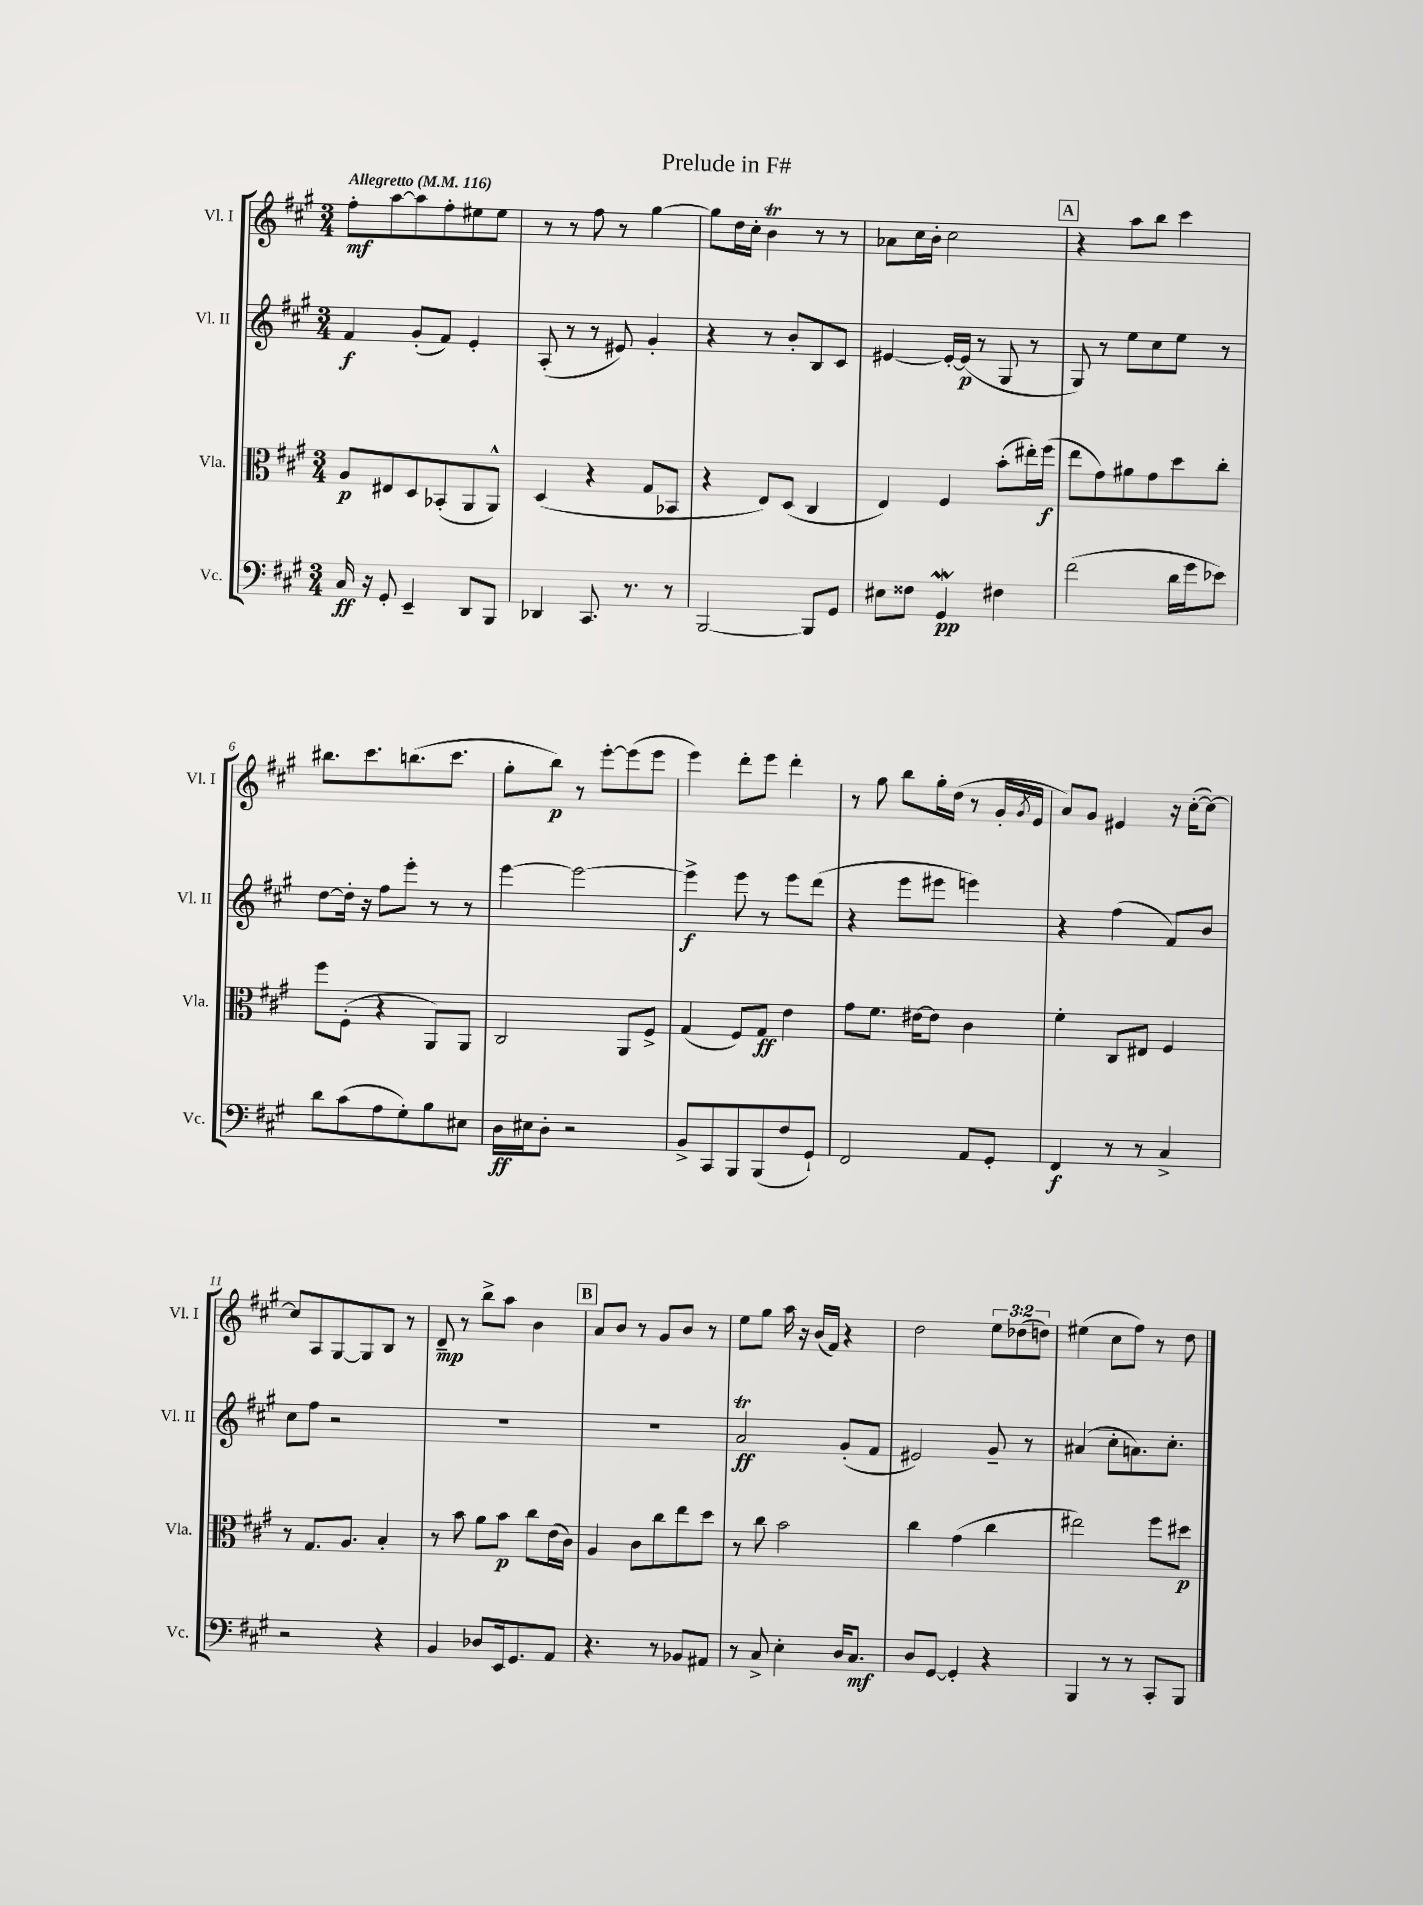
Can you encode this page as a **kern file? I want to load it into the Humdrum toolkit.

**kern	**dynam	**kern	**dynam	**kern	**dynam	**kern	**dynam
*part4	*part4	*part3	*part3	*part2	*part2	*part1	*part1
*staff4	*staff4	*staff3	*staff3	*staff2	*staff2	*staff1	*staff1
*I"Vc.	*	*I"Vla.	*	*I"Vl. II	*	*I"Vl. I	*
*I'Vc.	*	*I'Vla.	*	*I'Vl. II	*	*I'Vl. I	*
*clefF4	*	*clefC3	*	*clefG2	*	*clefG2	*
*k[f#c#g#]	*	*k[f#c#g#]	*	*k[f#c#g#]	*	*k[f#c#g#]	*
*M3/4	*	*M3/4	*	*M3/4	*	*M3/4	*
*MM116	*	*MM116	*	*MM116	*	*MM116	*
=1	=1	=1	=1	=1	=1	=1	=1
!	!	!	!	!	!	!LO:TX:a:B:t=Allegretto	!
16C#/	ff	8A/L	p	4f#/	f	8ff#'\L	mf
16r	.	.	.	.	.	.	.
8GG#'/	.	8E#X/	.	.	.	[8aa\	.
4EE~/	.	8D/	.	(8g#'/L	.	8aa\]	.
.	.	(8BB-X'/	.	8f#/J)	.	8ff#'\	.
8DD/L	.	8AA/	.	4e'/	.	8ee#X\	.
8BBB/J	.	8AA^^/J)	.	.	.	8ee#\J	.
=2	=2	=2	=2	=2	=2	=2	=2
4DD-X/	.	(4D/	.	(8A'/	.	8r	.
.	.	.	.	8r	.	8r	.
8.CC#/	.	4r	.	8r	.	8ff#\	.
.	.	.	.	8e#X/)	.	8r	.
8.r	.	.	.	.	.	.	.
.	.	8G#/L	.	4g#'/	.	[4gg#\	.
8r	.	8BB-X/J	.	.	.	.	.
=3	=3	=3	=3	=3	=3	=3	=3
[2BBB/	.	4r	.	4r	.	8gg#\L]	.
.	.	.	.	.	.	16dd\L	.
.	.	.	.	.	.	16cc#'\JJ	.
.	.	8E/L)	.	8r	.	4bT\	.
.	.	(8D/J	.	8b'/L	.	.	.
8BBB/L]	.	4C#/	.	8B/	.	8r	.
8GG#/J	.	.	.	8c#/J	.	8r	.
=4	=4	=4	=4	=4	=4	=4	=4
8E#X\L	.	4E/)	.	[4e#X/	.	8a-X\L	.
8F##X\J	.	.	.	.	.	16cc#\L	.
.	.	.	.	.	.	16b'\JJ	.
4GG#W/	pp	4F#/	.	16e#'/LL_	.	2cc#\	.
.	.	.	.	(16e#/JJ]	p	.	.
.	.	.	.	8r	.	.	.
4F#X\	.	(8b'\L	.	8G#/	.	.	.
.	.	16ee#X'\L)	.	8r	.	.	.
.	.	(16ff#\JJ	f	.	.	.	.
!!LO:REH:place=s1:t=A
=5	=5	=5	=5	=5	=5	=5	=5
(2f#\	.	8ee\L	.	8G#/)	.	4r	.
.	.	8g#\)	.	8r	.	.	.
.	.	8a#X\	.	8ee\L	.	8aa\L	.
.	.	8g#\	.	8cc#\	.	8bb\J	.
16d\LL	.	8dd\	.	8ee\J	.	4ccc#\	.
16g#\J	.	.	.	.	.	.	.
8e-X\J)	.	8cc#'\J	.	8r	.	.	.
!!LO:LB:g=z
=6	=6	=6	=6	=6	=6	=6	=6
8d\L	.	8ff#\L	.	[8dd\L	.	8.bb#X\L	.
(8c#\	.	(8F#'\J	.	16dd'\Jk]	.	.	.
.	.	.	.	16r	.	8.ccc#\	.
8A\	.	4r	.	8ff#\L	.	.	.
8G#'\)	.	.	.	8eee'\J	.	(8.bbn\	.
8B\	.	8AA/L)	.	8r	.	.	.
.	.	.	.	.	.	8.ccc#\J	.
8E#X\J	.	8AA/J	.	8r	.	.	.
=7	=7	=7	=7	=7	=7	=7	=7
16D\LL	ff	2C#/	.	[4eee\	.	8gg#'\L	.
16E#X\J	.	.	.	.	.	.	.
8D'\J	.	.	.	.	.	8bb\J)	p
2r	.	.	.	2eee\_	.	8r	.
.	.	.	.	.	.	[8eee'\L	.
.	.	8AA/L	.	.	.	(8eee\]	.
.	.	8F#^/J	.	.	.	8eee\J	.
=8	=8	=8	=8	=8	=8	=8	=8
8BB^/L	.	(4G#/	.	4eee^\]	f	4eee\)	.
8CC#/	.	.	.	.	.	.	.
8BBB/	.	8F#/L)	.	8eee\	.	8ddd'\L	.
(8BBB/	.	8G#/J	ff	8r	.	8eee\J	.
8F#/	.	4e\	.	8eee\L	.	4ddd'\	.
8GG#`/J)	.	.	.	(8ddd\J	.	.	.
=9	=9	=9	=9	=9	=9	=9	=9
2FF#/	.	8g#\L	.	4r	.	8r	.
.	.	8.f#\J	.	.	.	8gg#\	.
.	.	.	.	8eee\L	.	8bb\L	.
.	.	[16e#X\KL	.	.	.	.	.
.	.	8e#\J]	.	8eee#X\J	.	16gg#'\L	.
.	.	.	.	.	.	(16dd\JJ	.
8AA/L	.	4c#\	.	4eeen\)	.	8r	.
8GG#'/J	.	.	.	.	.	16g#'/LL	.
.	.	.	.	.	.	8qg#/	.
.	.	.	.	.	.	16e/JJ	.
=10	=10	=10	=10	=10	=10	=10	=10
4FF#/	f	4f#'\	.	4r	.	8a/L)	.
.	.	.	.	.	.	8g#/J	.
8r	.	8C#/L	.	(4ff#\	.	4e#X/	.
8r	.	8E#X/J	.	.	.	.	.
4C#^/	.	4F#/	.	8f#/L)	.	16r	.
.	.	.	.	.	.	([16cc#'\KL	.
.	.	.	.	8b/J	.	8cc#\J_)	.
!!LO:LB:g=z
=11	=11	=11	=11	=11	=11	=11	=11
2r	.	8r	.	8cc#\L	.	8cc#/L]	.
.	.	8.G#/L	.	8ff#\J	.	8A/	.
.	.	.	.	2r	.	[8G#/	.
.	.	8.A/J	.	.	.	.	.
.	.	.	.	.	.	8G#/]	.
4r	.	4B'/	.	.	.	8B/J	.
.	.	.	.	.	.	8r	.
=12	=12	=12	=12	=12	=12	=12	=12
4BB/	.	8r	.	2.r	.	8d~/	mp
.	.	8b\	.	.	.	8r	.
8D-X/L	.	8a\L	.	.	.	8bb^\L	.
16EE/k	.	8b\J	p	.	.	8aa\J	.
8.GG#/	.	.	.	.	.	.	.
.	.	8cc#\L	.	.	.	4b\	.
8AA/J	.	(16e\L	.	.	.	.	.
.	.	16c#\JJ)	.	.	.	.	.
!!LO:REH:place=s1:t=B
=13	=13	=13	=13	=13	=13	=13	=13
4.r	.	4A/	.	2.r	.	8a/L	.
.	.	.	.	.	.	8b/J	.
.	.	8c#\L	.	.	.	8r	.
8r	.	8cc#\	.	.	.	8g#/L	.
8BB-X/L	.	8ee\	.	.	.	8b/J	.
8AA#X/J	.	8dd\J	.	.	.	8r	.
=14	=14	=14	=14	=14	=14	=14	=14
8r	.	8r	.	2aT/	ff	8ee\L	.
8C#^/	.	8cc#\	.	.	.	8gg#\J	.
4E'\	.	2b\	.	.	.	16aa\	.
.	.	.	.	.	.	16r	.
.	.	.	.	.	.	(16b/LL	.
.	.	.	.	.	.	16f#/JJ)	.
16D/KL	.	.	.	(8g#'/L	.	4r	.
8.C#/J	mf	.	.	.	.	.	.
.	.	.	.	8f#/J	.	.	.
=15	=15	=15	=15	=15	=15	=15	=15
8D/L	.	4cc#\	.	2e#X/)	.	2dd\	.
[8GG#/J	.	.	.	.	.	.	.
4GG#'/]	.	(4g#\	.	.	.	.	.
4r	.	4cc#\	.	8g#~/	.	12ee\L	.
.	.	.	.	.	.	(12dd-X\	.
.	.	.	.	8r	.	.	.
.	.	.	.	.	.	12ddn\J)	.
=16	=16	=16	=16	=16	=16	=16	=16
4BBB/	.	2ee#X\)	.	(4a#X/	.	(4ee#X\	.
8r	.	.	.	8cc#'\L	.	8cc#\L	.
8r	.	.	.	8.an\)	.	8ff#\J)	.
8CC#'/L	.	8ff#\L	.	.	.	8r	.
.	.	.	.	8.cc#'\J	.	.	.
8BBB/J	.	8dd#X\J	p	.	.	8dd\	.
==	==	==	==	==	==	==	==
*-	*-	*-	*-	*-	*-	*-	*-
